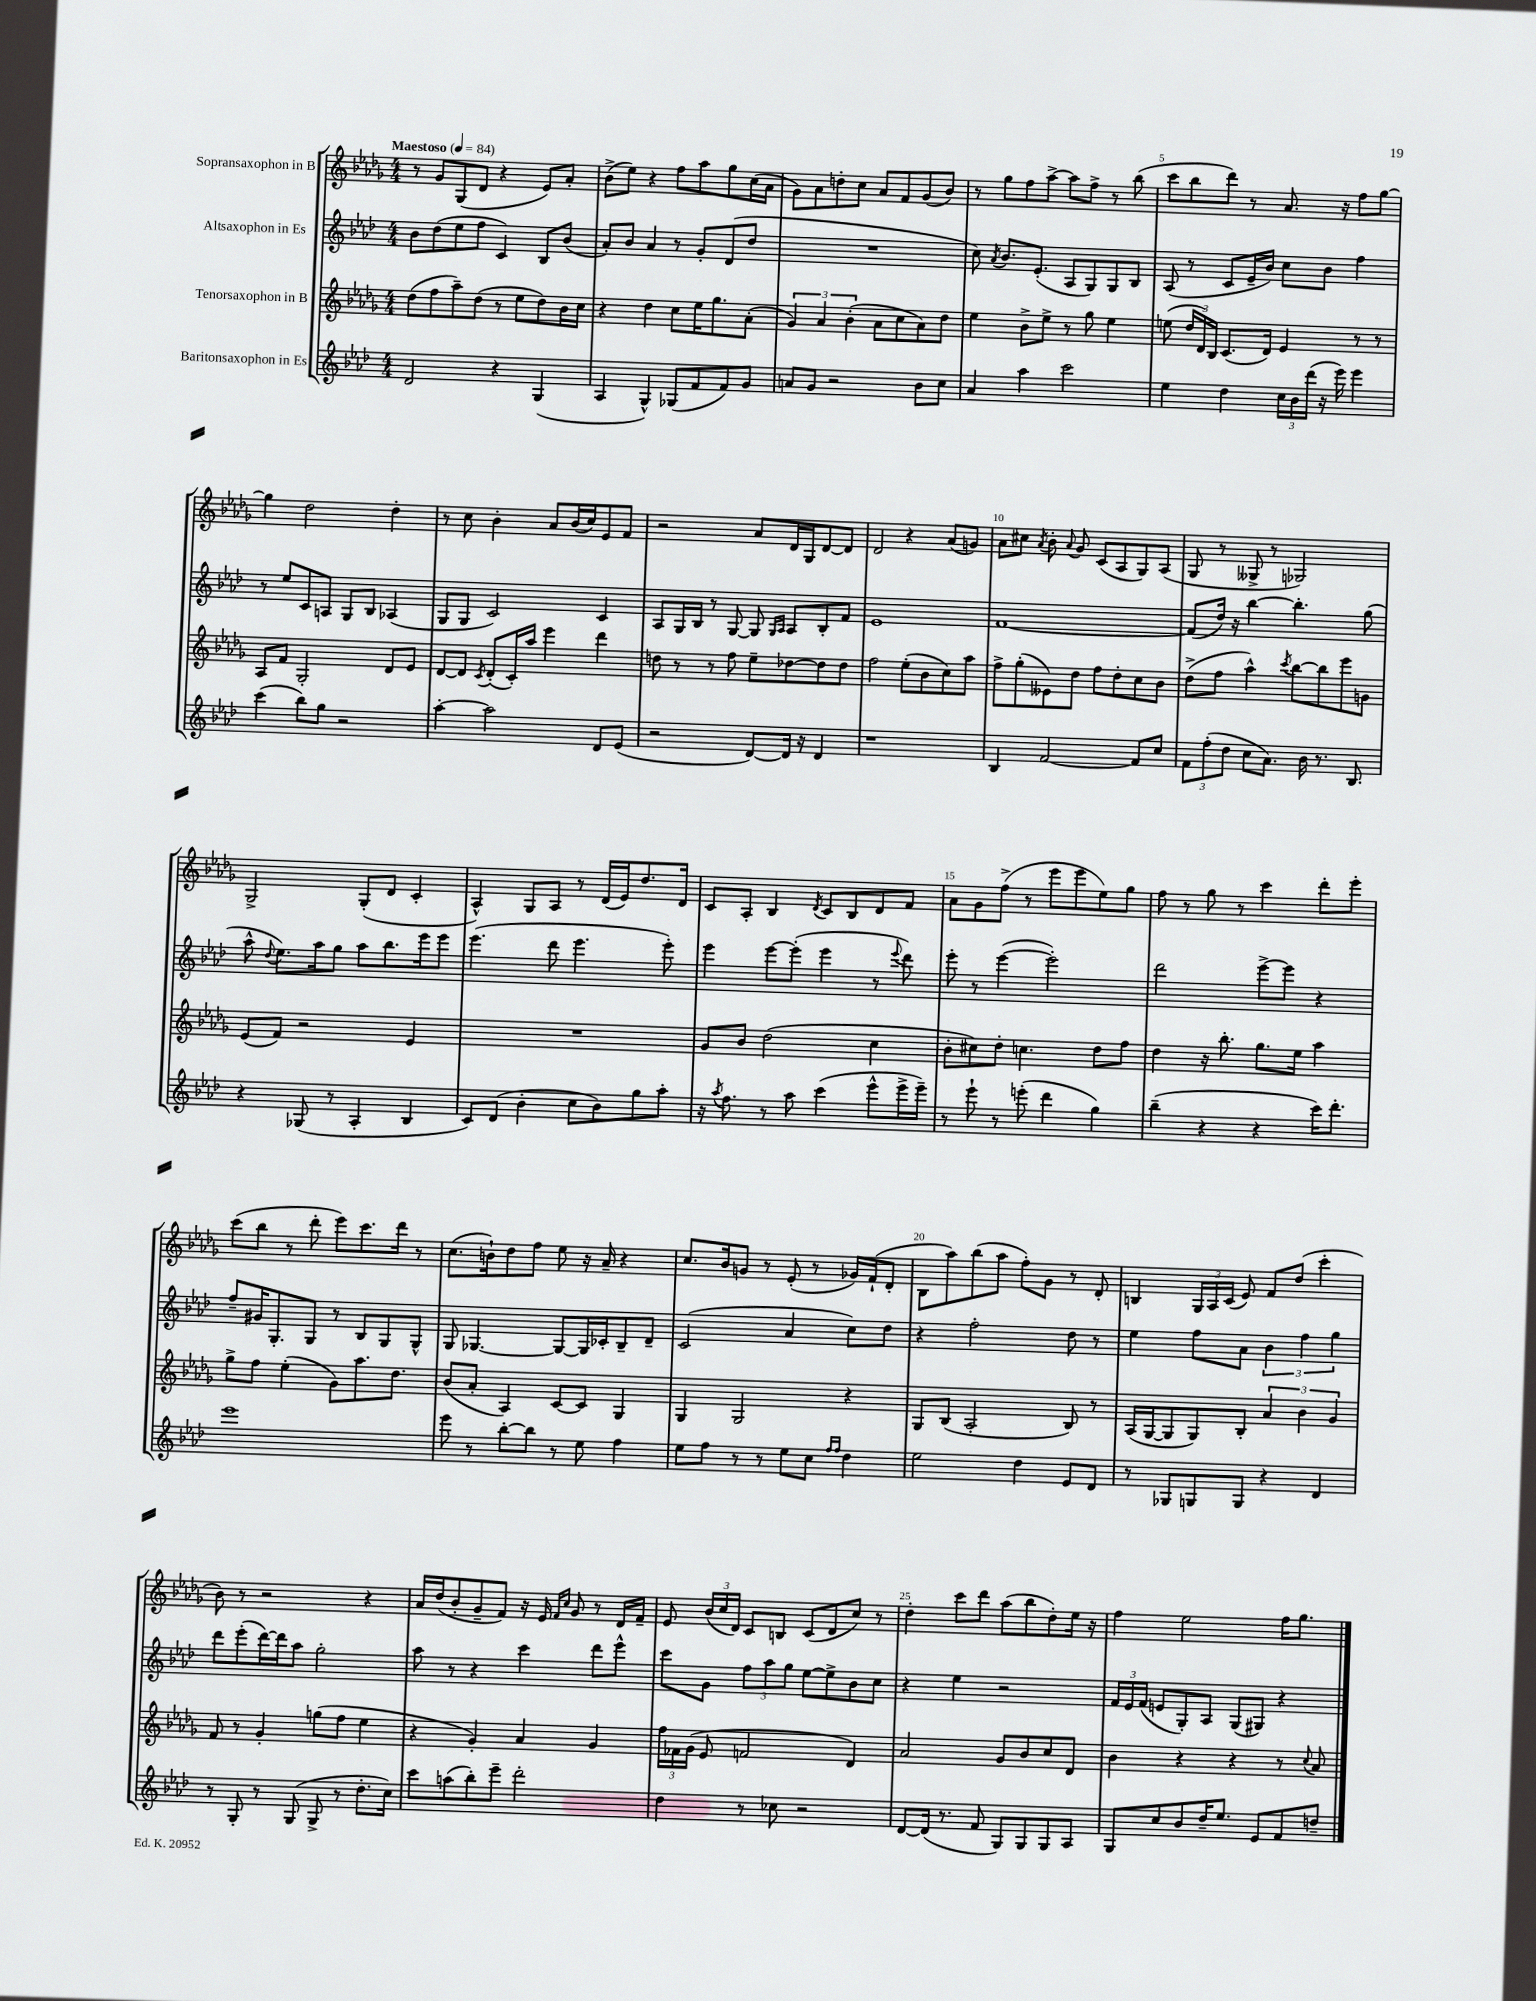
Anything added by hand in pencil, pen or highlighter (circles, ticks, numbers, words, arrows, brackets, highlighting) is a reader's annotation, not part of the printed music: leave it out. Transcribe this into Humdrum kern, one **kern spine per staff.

**kern	**kern	**kern	**kern
*staff4	*staff3	*staff2	*staff1
*clefG2	*clefG2	*clefG2	*clefG2
*k[b-e-a-d-]	*k[b-e-a-d-g-]	*k[b-e-a-d-]	*k[b-e-a-d-g-]
*M4/4	*M4/4	*M4/4	*M4/4
*MM84	*MM84	*MM84	*MM84
2d-/	(8dd-\L	8b-\L	8r
.	8ff\	(8dd-\	8g-/L
.	8aa-~\)	8ee-\	(8G-/
.	(8dd-\J	8ff\J	8d-/J
4r	8r	4c/)	4r
.	8ee-\L	.	.
(4G/	8dd-\)	8B-/L	8e-/L)
.	16b-\L	(8b-/J	8a-'/J
.	16cc\JJ	.	.
=	=	=	=
4A-/	4r	8a-'/L)	(8b-^\L
.	.	8b-/J	8ee-\J)
4G^^/)	4dd-\	4a-/	4r
(8G-/L	8cc\L	8r	8ff\L
8f/	16ee-\K	8g'/L	8aa-\
.	8.gg-\	.	.
8f/)	.	(8d-/	8gg-\
8g/J	(8a-'\J	8dd-/J	(16cc\L
.	.	.	16a-\JJ
=	=	=	=
8a/L	6g-/)	1r	8g-\L)
8g/J	.	.	8a-\
.	6a-/	.	.
2r	.	.	8dd'\
.	(6b-'\	.	.
.	.	.	8cc\J
.	8a-\L	.	8a-/L
.	8cc\	.	8f/
8b-\L	8a-\)	.	(8g-/
8cc\J	8dd-\J	.	8b-/J)
=	=	=	=
4a-/	4ee-\	8cc\)	8r
.	.	8qa-/	.
.	.	8.b-/L	8gg-\L
4aa-\	8b-^\L	.	8ff\
.	.	(8.e-'/J	.
.	8ee-^\J	.	[8aa-^\J
2ccc\	8r	8A-/L	8aa-\]L
.	8gg-\	8G/)	8ff^\J
.	4ee-\	8G/	8r
.	.	8B-/J	(8bb-\
=	=	=	=
4ee-\	(8ee\	(8A-/	8ccc\L
.	24dd-/LL	8r	8bb-\
.	24d-/)	.	.
.	24B-/JJ	.	.
4dd-\	(8.c/L	8c/L	8ddd-\J)
.	.	16e-~/L	8r
.	16d-/Jk)	16b-/JJ)	.
24cc\LL	4e-/	8cc\L	8.a-/
24b-\	.	.	.
(24ddd-\JJ	.	.	.
16r	.	8b-\J	.
16eee-\)	.	.	16r
4eee-\	8r	4ff\	8ff\L
.	8r	.	[8gg-\J
=	=	=	=
(4ccc\	8A-/L	8r	4gg-\]
.	8f/J	8ee-/L	.
8bb-\L)	2G-'/	8c/	2dd-\
8gg\J	.	8A/J	.
2r	.	8G/L	.
.	.	8B-/J	.
.	8d-/L	(4A-/	4dd-'\
.	8e-/J	.	.
=	=	=	=
[4aa-'\	[8d-/L	8G/L	8r
.	8d-/]J	8G/J	8cc\
.	8qc/	.	.
2aa-\]	(8d-'/L	2c/)	4b-'\
.	16c'/L)	.	.
.	16aa-/JJ	.	.
.	4eee-\	.	8a-/L
.	.	.	(16b-/L
.	.	.	16cc/J)
8d-/L	4ddd-\	4c/	8e-/
(8e-/J	.	.	8f/J
=	=	=	=
2r	8dd\	8A-/L	2r
.	8r	16G/L	.
.	.	16B-/JJ	.
.	8r	8r	.
.	8ff\	[8G/	.
[8d-/L)	8ee-~\L	8G/]	8a-/L
.	.	16qqG/LL	.
.	.	16qqA-/JJ	.
16d-/]Jk	[8dd-\	8A-/L	16d-/L
16r	.	.	16G-/J
4d-/	8dd-\]	8B-'/	[8d-/
.	8dd-\J	8f/J	8d-/]J
=	=	=	=
1r	2ff\	1e-	2d-/
.	(8ee-'\L	.	4r
.	8b-\	.	.
.	8cc\)	.	(8a-/L
.	8aa-\J	.	8g/J)
=	=	=	=
4B-/	8ff^\L	[1f	8a-\L
.	(8gg-'\	.	8cc#\J
.	.	.	8qa-/
[2f/	8e--\)	.	8b-'\
.	.	.	8qqa-/
.	8dd-\J	.	8g-/
.	8ff\L	.	(8c/L
.	8dd-'\	.	8A-/
8f/]L	8cc\	.	8G-/)
8cc/J	8b-\J	.	(8A-/J
=	=	=	=
12f\L	(8dd-^\L	(8f/]L	8G-/
(12ff'\	.	.	.
.	8ff\J	16dd-/Jk)	8r
12dd-\J	.	.	.
.	.	16r	.
8cc\L	4aa-^^\)	[4bb-\	8G--^/
8.a-\J)	.	.	8r
.	8qccc/	.	.
.	[8bb-\L	4.bb-'\]	2G-/)
16b-\	.	.	.
8.r	8bb-\]	.	.
.	8eee-\	.	.
8.B-/	.	.	.
.	8g\J	(8gg\	.
=	=	=	=
4r	(8e-/L	8aa-^^\	2G-^/
.	.	8qqdd-/	.
.	8f/J)	8.ee-\L)	.
(8G-/	2r	.	.
.	.	16aa-\k	.
8r	.	8gg\J	.
4A-'/	.	8aa-\L	(8G-'/L
.	.	8.bb-\	8d-/J
4B-/	4e-/	.	4c'/
.	.	16eee-\k	.
.	.	8eee-\J	.
=	=	=	=
8c/L)	1r	(4.eee-\	4A-^^/)
(8d-/J	.	.	.
4b-'\	.	.	8G-/L
.	.	8ddd-\	8A-/J
8cc\L	.	4.eee-\	8r
8b-\)	.	.	(16d-/LL
.	.	.	16e-/J)
8gg\	.	.	8.dd-/
8aa-'\J	.	8eee-'\)	.
.	.	.	16d-/Jk
=	=	=	=
16r	8g-/L	4eee-\	8c/L
8qaa-/	.	.	.
8.ff\	.	.	.
.	8b-/J	.	8A-'/J
8r	(2dd-\	[8eee-\L	4B-/
8aa-\	.	(8eee-'\]J	.
.	.	.	8qd-/
(4ccc\	.	4eee-\	8c/L
.	.	.	8B-/
8eee-^^\L	4cc\	8r	8d-/
.	.	8qqeee-/	.
16eee-^\L	.	8ddd-\)	8f/J
16eee-~\JJ)	.	.	.
=	=	=	=
8r	8b-'\L	8eee-'\	8a-\L
8eee-`\	8cc#\)	8r	8g-\
8r	8dd-'\J	([4eee-\	(8ff^\J
(8eee'\	4.cc\	.	8r
4ddd-\	.	2eee-'\])	8eee-\L
.	.	.	8eee-\
4gg\)	8dd-\L	.	8ee-\)
.	8ff\J	.	8gg-\J
=	=	=	=
(4bb-~\	4dd-\	2ddd-\	8ff\
.	.	.	8r
4r	16r	.	8gg-\
.	8.bb-'\	.	.
.	.	.	8r
4r	8.gg-\L	[8eee-^\L	4ccc\
.	.	8eee-\]J	.
.	16ee-\Jk	.	.
16ccc\LK)	4aa-\	4r	8ddd-'\L
8.ddd-'\J	.	.	.
.	.	.	8eee-'\J
=	=	=	=
1eee-	8gg-^\L	8ff~/L	(8ccc\L
.	8ff\J	16g#/K	8bb-\J
.	.	8.G'/	.
.	(4ee-'\	.	8r
.	.	8G/J	8ddd-'\
.	8g-\L)	8r	8eee-\L)
.	8.aa-\	8B-/L	8.ccc\
.	.	8G/	.
.	8.dd-\J	.	16ddd-\Jk
.	.	8G^^/J	8r
=	=	=	=
8eee-\	(8b-/L	8G/	(8.cc\L
8r	8a-'/J	[4.G-/	.
.	.	.	16b`\k)
[8bb-'\L	4A-/)	.	8dd-\
8bb-\]J	.	.	8ff\J
8r	[8c/L	8G-/_L	8ee-\
8ee-\	8c/]J	16G-/]L	16r
.	.	16c-'/J	16a-~/
4ff\	4G-/	8B-~/	4r
.	.	8d-~/J	.
=	=	=	=
8ee-\L	4G-/	(2c/	8.cc/L
8ff\J	.	.	.
.	.	.	16b-/k
8r	2G-/	.	8g/J
8r	.	.	8r
8ee-\L	.	4a-/	(8e-'/
8cc\J	.	.	8r
16qqff/LL	.	.	.
16qqff/JJ	.	.	.
4dd-\	4r	8cc\L)	16g-/LL)
.	.	.	(16f`/J
.	.	8dd-\J	8d-'/J
=	=	=	=
2ee-\	8G-/L	4r	8B-\L
.	(8B-/J	.	8aa-\)
.	2A-'/	2ff'\	(8bb-\
.	.	.	8aa-\J
4dd-\	.	.	8ff'\L)
.	.	.	8g-\J
8e-/L	8B-/)	8dd-\	8r
8d-/J	8r	8r	8d-'/
=	=	=	=
8r	(16A-/LL	4ee-\	4B/
.	[16G-/J	.	.
8G-/L	8G-/]	.	.
8G/	8G-/)	8ff\L	24G-/LL
.	.	.	24A-/
.	.	.	(24c/JJ
8G/J	8B-'/J	8a-\J	8e-/)
4r	6a-/	6b-\	8f/L
.	.	.	(8dd-/J
.	6b-\	6ff\	.
4d-/	.	.	4ccc'\
.	6g-/	6gg\	.
=	=	=	=
8r	8f/	8ddd-\L	8b-\)
8G'/	8r	(8eee-'\	8r
8r	4g-'/	[16ddd-\L)	2r
.	.	16ddd-\]J	.
(8G/	.	8aa-\J	.
8G^/	(8gg\L	2gg'\	.
8r	8ff\J	.	.
8.dd-'\L	4ee-\	.	4r
16cc\Jk)	.	.	.
=	=	=	=
8ccc\L	4r	8aa-\	16a-/LL
.	.	.	(16dd-/J
(8aa\	.	8r	8b-'/
8bb-'\)	4g-'/)	4r	8g-~/
8eee-~\J	.	.	8f/J)
2ddd-'\	4a-/	4ccc\	16r
.	.	.	16e-/
.	.	.	16qqf/LL
.	.	.	16qqcc/JJ
.	.	.	8g-/
.	4g-/	8ddd-\L	8r
.	.	8eee-^^\J	16d-/LL
.	.	.	16f~/JJ
=	=	=	=
4dd-\	24ff\LL	8ccc\L	8e-/
.	24f-\	.	.
.	(24g-\JJ	.	.
.	8e-/	8g\J	(24b-/LL
.	.	.	24cc/
.	.	.	24d-/JJ)
8r	2f/	12ff\L	8c/L
.	.	12aa-\	.
8cc-\	.	.	8B/J
.	.	12gg\J	.
2r	.	[8ee-\L	(8c/L
.	.	8ee-^\]	8d-/
.	4d-/)	8b-\	8cc/J)
.	.	8cc\J	8r
=	=	=	=
[8d-/L	2a-/	4r	4dd-'\
(16d-/]Jk	.	.	.
8.r	.	.	.
.	.	4ee-\	8ccc\L
8f/	.	.	8ddd-\J
8G/L)	8g-/L	2r	(8aa-\L
8G/	8b-/	.	8bb-\
8G/	8cc/	.	8dd-'\)
8A-/J	8d-/J	.	16ee-\Jk
.	.	.	16r
=	=	=	=
8G/L	4b-\	24f/LL	4ff\
.	.	24e-/	.
.	.	(24f/JJ	.
8cc/	.	8e/L	.
8b-/	4r	8G'/)	2ee-\
16dd-~/K	.	8A-/J	.
8.ee-/J	.	.	.
.	4r	(8G/L	.
8e-/L	.	8G#/J)	.
8f/	8r	4r	16ff\LK
.	.	.	8.gg-\J
.	8qqcc/	.	.
8dd~/J	8a-/	.	.
==	==	==	==
*-	*-	*-	*-
